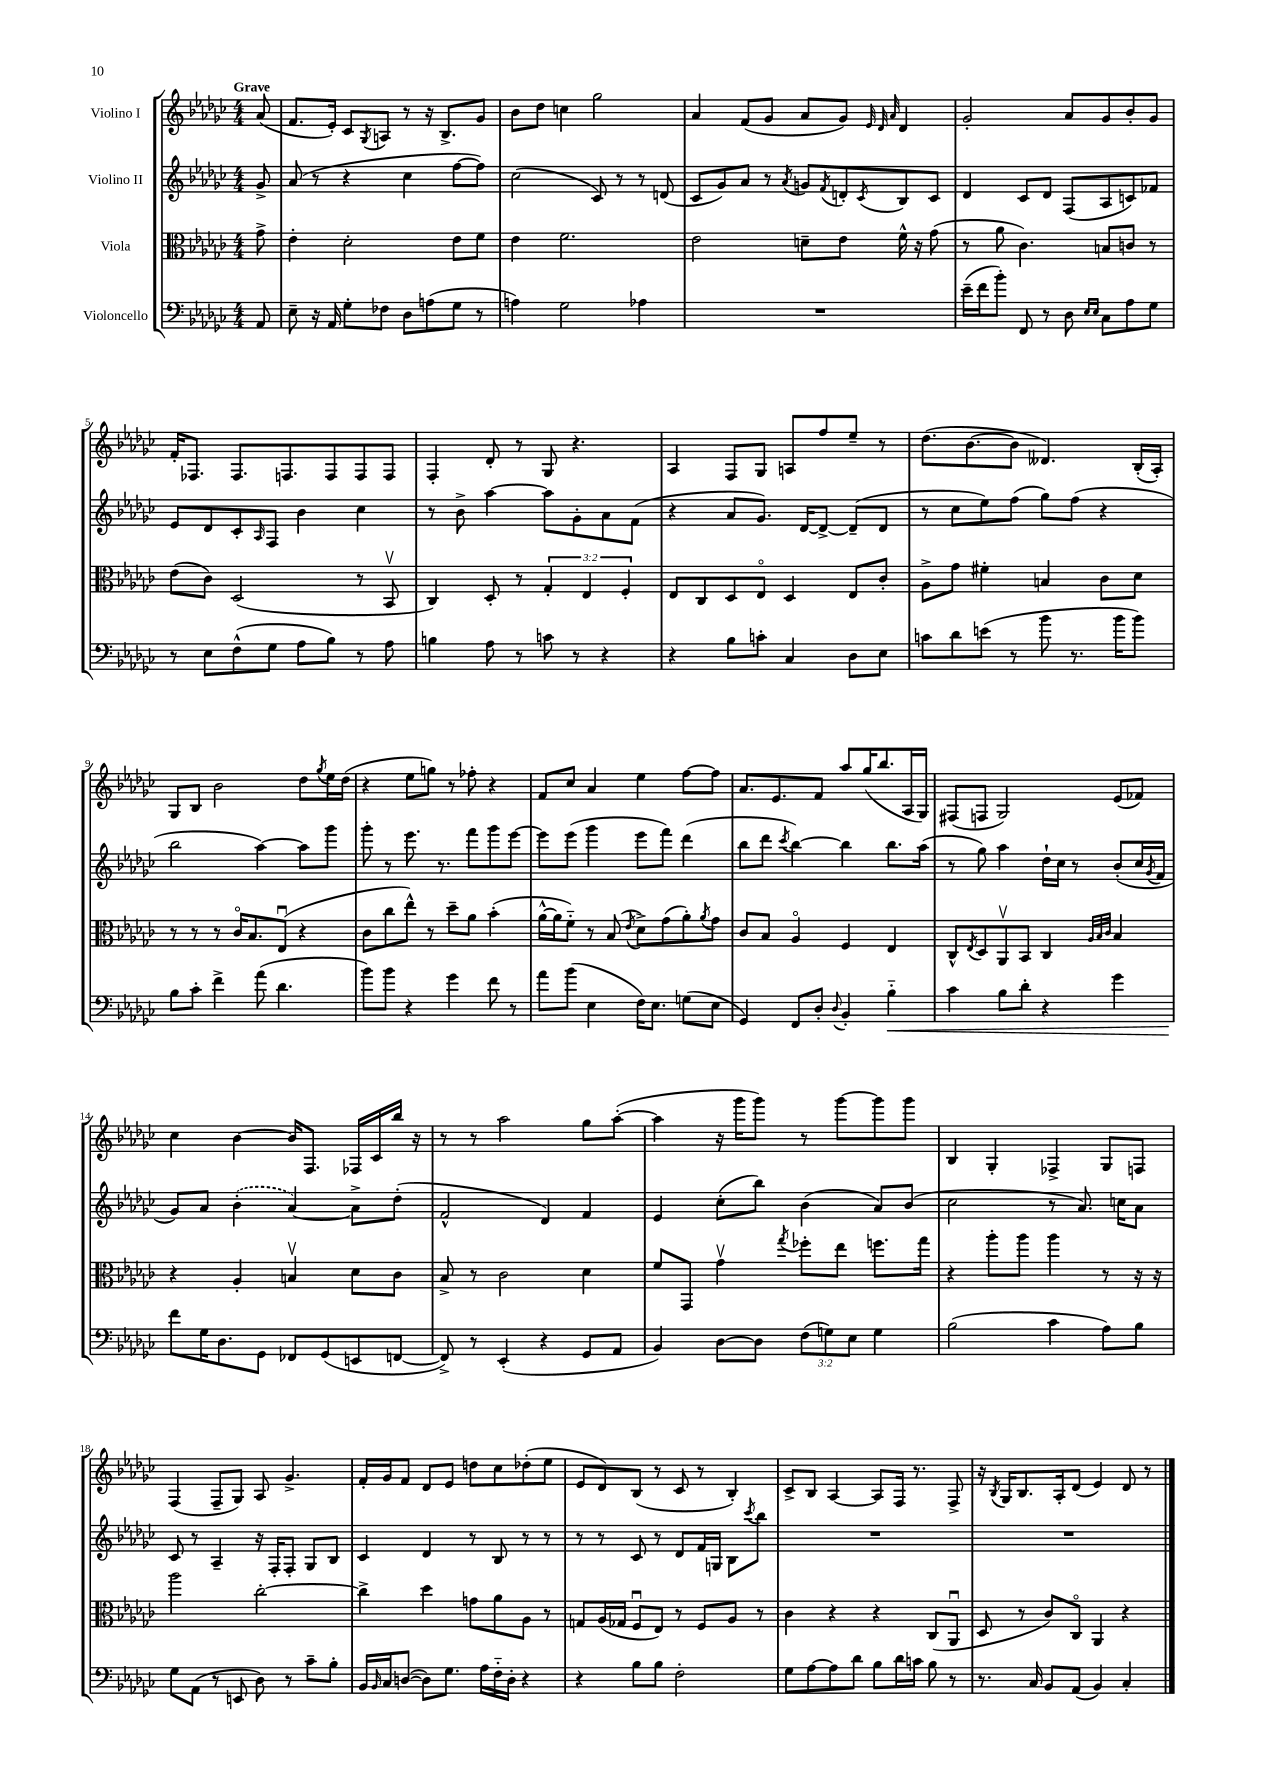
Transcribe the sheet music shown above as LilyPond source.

<<
\new StaffGroup <<
\new Staff = "s0" \with { instrumentName = "Violino I" } {
    \clef treble \key ges \major \numericTimeSignature \time 4/4 \partial 8 \tempo "Grave"
    aes'8( |
    f'8. ees'16-.) ces'8 \acciaccatura { ges8 } a8 r8 r16 bes8.-> ges'8 |
    bes'8 des''8 c''4 ges''2 |
    aes'4 f'8( ges'8 aes'8 ges'8) \grace { ees'32 des'32 aes'32 } des'4 |
    ges'2-. aes'8 ges'8 bes'8-. ges'8 |
    f'16-. fes8. fes8. f8. f8 f8 f8 |
    f4-. des'8-. r8 ges8 r4. |
    aes4 f8 ges8 a8 f''8 ees''8-- r8 |
    des''8.( bes'8.~ bes'8 deses'4.) bes16-.( aes16-.) |
    ges8 bes8 bes'2 des''8 \acciaccatura { ges''8 } ees''16 des''16( |
    r4 ees''8 g''8) r8 fes''8-. r4 |
    f'8 ces''8 aes'4 ees''4 f''8~ f''8 |
    aes'8. ees'8. f'8 aes''8 ges''16( bes''8. aes16 ges16) |
    fis8( f8 ges2) ees'8( fes'8) |
    ces''4 bes'4~ bes'16 f8. fes16 ces'16 bes''16 r16 |
    r8 r8 aes''2 ges''8 aes''8~-.( |
    aes''4 r16 ges'''16 ges'''8) r8 ges'''8~ ges'''8 ges'''8 |
    bes4 ges4-. fes4-> ges8 f8 |
    f4( f8-- ges8) aes8 ges'4.-> |
    f'16-. ges'16 f'8 des'8 ees'8 d''8 ces''8 des''8-.( ees''8 |
    ees'8 des'8) bes8( r8 ces'8 r8 bes4-.) |
    ces'8-> bes8 aes4~ aes8 f16 r8. f8-> |
    r16 \acciaccatura { bes8 } ges16 bes8. aes16-. des'8( ees'4) des'8 r8 \bar "|." |
}
\new Staff = "s1" \with { instrumentName = "Violino II" } {
    \clef treble \key ges \major \numericTimeSignature \time 4/4 \partial 8
    ges'8-> |
    aes'8( r8 r4 ces''4 f''8~ f''8) |
    ces''2( ces'8) r8 r8 d'8( |
    ces'8 ges'8) aes'8 r8 \acciaccatura { aes'8 } g'8 \acciaccatura { f'8 } d'8-. \acciaccatura { ces'8 } bes8 ces'8 |
    des'4 ces'8 des'8 f8( aes8 c'8) fes'8 |
    ees'8 des'8 ces'8-. \grace { aes16 } f8 bes'4 ces''4 |
    r8 bes'8-> aes''4~ aes''8 ges'8-. aes'8 f'8( |
    r4 aes'8 ges'8.) des'16~ des'8~-> des'8--( des'8 |
    r8 ces''8 ees''8) f''8( ges''8) f''8( r4 |
    bes''2 aes''4~) aes''8 ges'''8 |
    ges'''8-. r8 ees'''8. r8. f'''8 ges'''8 ees'''8~ |
    ees'''8 ees'''8( ges'''4 ees'''8 f'''8) des'''4( |
    bes''8 des'''8 \acciaccatura { ces'''8 } bes''4~) bes''4 bes''8. aes''16( |
    r8 ges''8) aes''4 des''16-! ces''16 r8 bes'8-.( ces''16 \acciaccatura { ges'8 } f'16 |
    ges'8) aes'8 \once \slurDashed bes'4-.( aes'4~) aes'8-> des''8-.( |
    f'2-^ des'4) f'4 |
    ees'4 ces''8-.( bes''8) bes'4( aes'8) bes'8( |
    ces''2 r8 aes'8.) c''16 aes'8 |
    ces'8 r8 aes4-- r16 f16-. f8-. ges8 bes8 |
    ces'4 des'4 r8 bes8 r8 r8 |
    r8 r8 ces'8 r8 des'8 f'16 g16 bes8 \acciaccatura { ces'''8 } bes''8 |
    R1 |
    R1 \bar "|." |
}
\new Staff = "s2" \with { instrumentName = "Viola" } {
    \clef alto \key ges \major \numericTimeSignature \time 4/4 \override Staff.TupletNumber.text = #tuplet-number::calc-fraction-text \partial 8
    ges'8-> |
    ees'4-. des'2-. ees'8 f'8 |
    ees'4 f'2. |
    ees'2 d'8-- ees'8 f'16-^ r16 ges'8( |
    r8 aes'8 ces'4.) b8 c'8 r8 |
    ees'8( ces'8) des2( r8 bes,8\upbow |
    ces4) des8-. r8 \tuplet 3/2 { ges4-. ees4 f4-. } |
    ees8 ces8 des8 ees8\flageolet des4 ees8 ces'8-. |
    aes8-> ges'8 fis'4-. b4 ces'8 des'8 |
    r8 r8 r8 ces'16\flageolet bes8. ees8\downbow( r4 |
    ces'8 ces''8 ees''8-^) r8 des''8-- aes'8 bes'4-.( |
    aes'16~-^ aes'16 f'8-_) r8 bes8( \acciaccatura { ees'8 } des'8->) ges'8( aes'8-.) \acciaccatura { aes'8 } ges'8 |
    ces'8 bes8 aes4\flageolet f4 ees4 |
    ces8-^ \acciaccatura { ees8 } des8 aes,8\upbow bes,8 ces4 \grace { aes32 bes32 ces'32 } bes4 |
    r4 aes4-. b4\upbow des'8 ces'8 |
    bes8-> r8 ces'2 des'4 |
    f'8 ges,8 ges'4\upbow \acciaccatura { ges''8 } fes''8-. ees''8 f''8. ges''16 |
    r4 aes''8-. aes''8 aes''4 r8 r16 r16 |
    aes''2 ces''2~-. |
    ces''4-> des''4 g'8 aes'8 aes8 r8 |
    g8 aes16( ges16 f8\downbow ees8) r8 f8 aes8 r8 |
    ces'4 r4 r4 ces8( aes,8\downbow |
    des8 r8 ces'8) ces8\flageolet aes,4 r4 \bar "|." |
}
\new Staff = "s3" \with { instrumentName = "Violoncello" } {
    \clef bass \key ges \major \numericTimeSignature \time 4/4 \override Staff.TupletNumber.text = #tuplet-number::calc-fraction-text \partial 8
    aes,8 |
    ees8-- r16 aes,16 ges8-. fes8 des8 a8( ges8 r8 |
    a4) ges2 aes4 |
    R1 |
    ees'16--( f'16 bes'8-.) f,8 r8 des8 \grace { ees16 ees16 } ces8 aes8 ges8 |
    r8 ees8 f8-^( ges8 aes8 bes8) r8 aes8 |
    b4 aes8 r8 c'8 r8 r4 |
    r4 bes8 c'8-. ces4 des8 ees8 |
    c'8 des'8 e'8( r8 bes'8 r8. bes'16 bes'8) |
    bes8 ces'8-. f'4-> aes'8( des'4. |
    bes'8) bes'8 r4 ges'4 f'8 r8 |
    aes'8 bes'8( ees4 f16) ees8. g8( ees8 |
    ges,4) f,8 des8-. \appoggiatura { des8 } bes,4-. bes4-_\< |
    ces'4 bes8 des'8-. r4 ges'4 |
    f'8\! ges16 des8. ges,8 fes,8 ges,8( e,8 f,8~ |
    f,8->) r8 ees,4-.( r4 ges,8 aes,8 |
    bes,4) des8~ des8 \tuplet 3/2 { f8( g8) ees8 } g4 |
    bes2( ces'4 aes8) bes8 |
    ges8 aes,8( r8 e,8 des8) r8 ces'8-- bes8-. |
    bes,16 \grace { bes,16 } ces16 d8~( d8) ges8. aes16 f16-_ d16-. r4 |
    r4 bes8 bes8 f2-. |
    ges8 aes8~ aes8 des'8 bes8 des'16 c'16 bes8 r8 |
    r8. ces16 bes,8 aes,8( bes,4) ces4-. \bar "|." |
}
>>
>>
